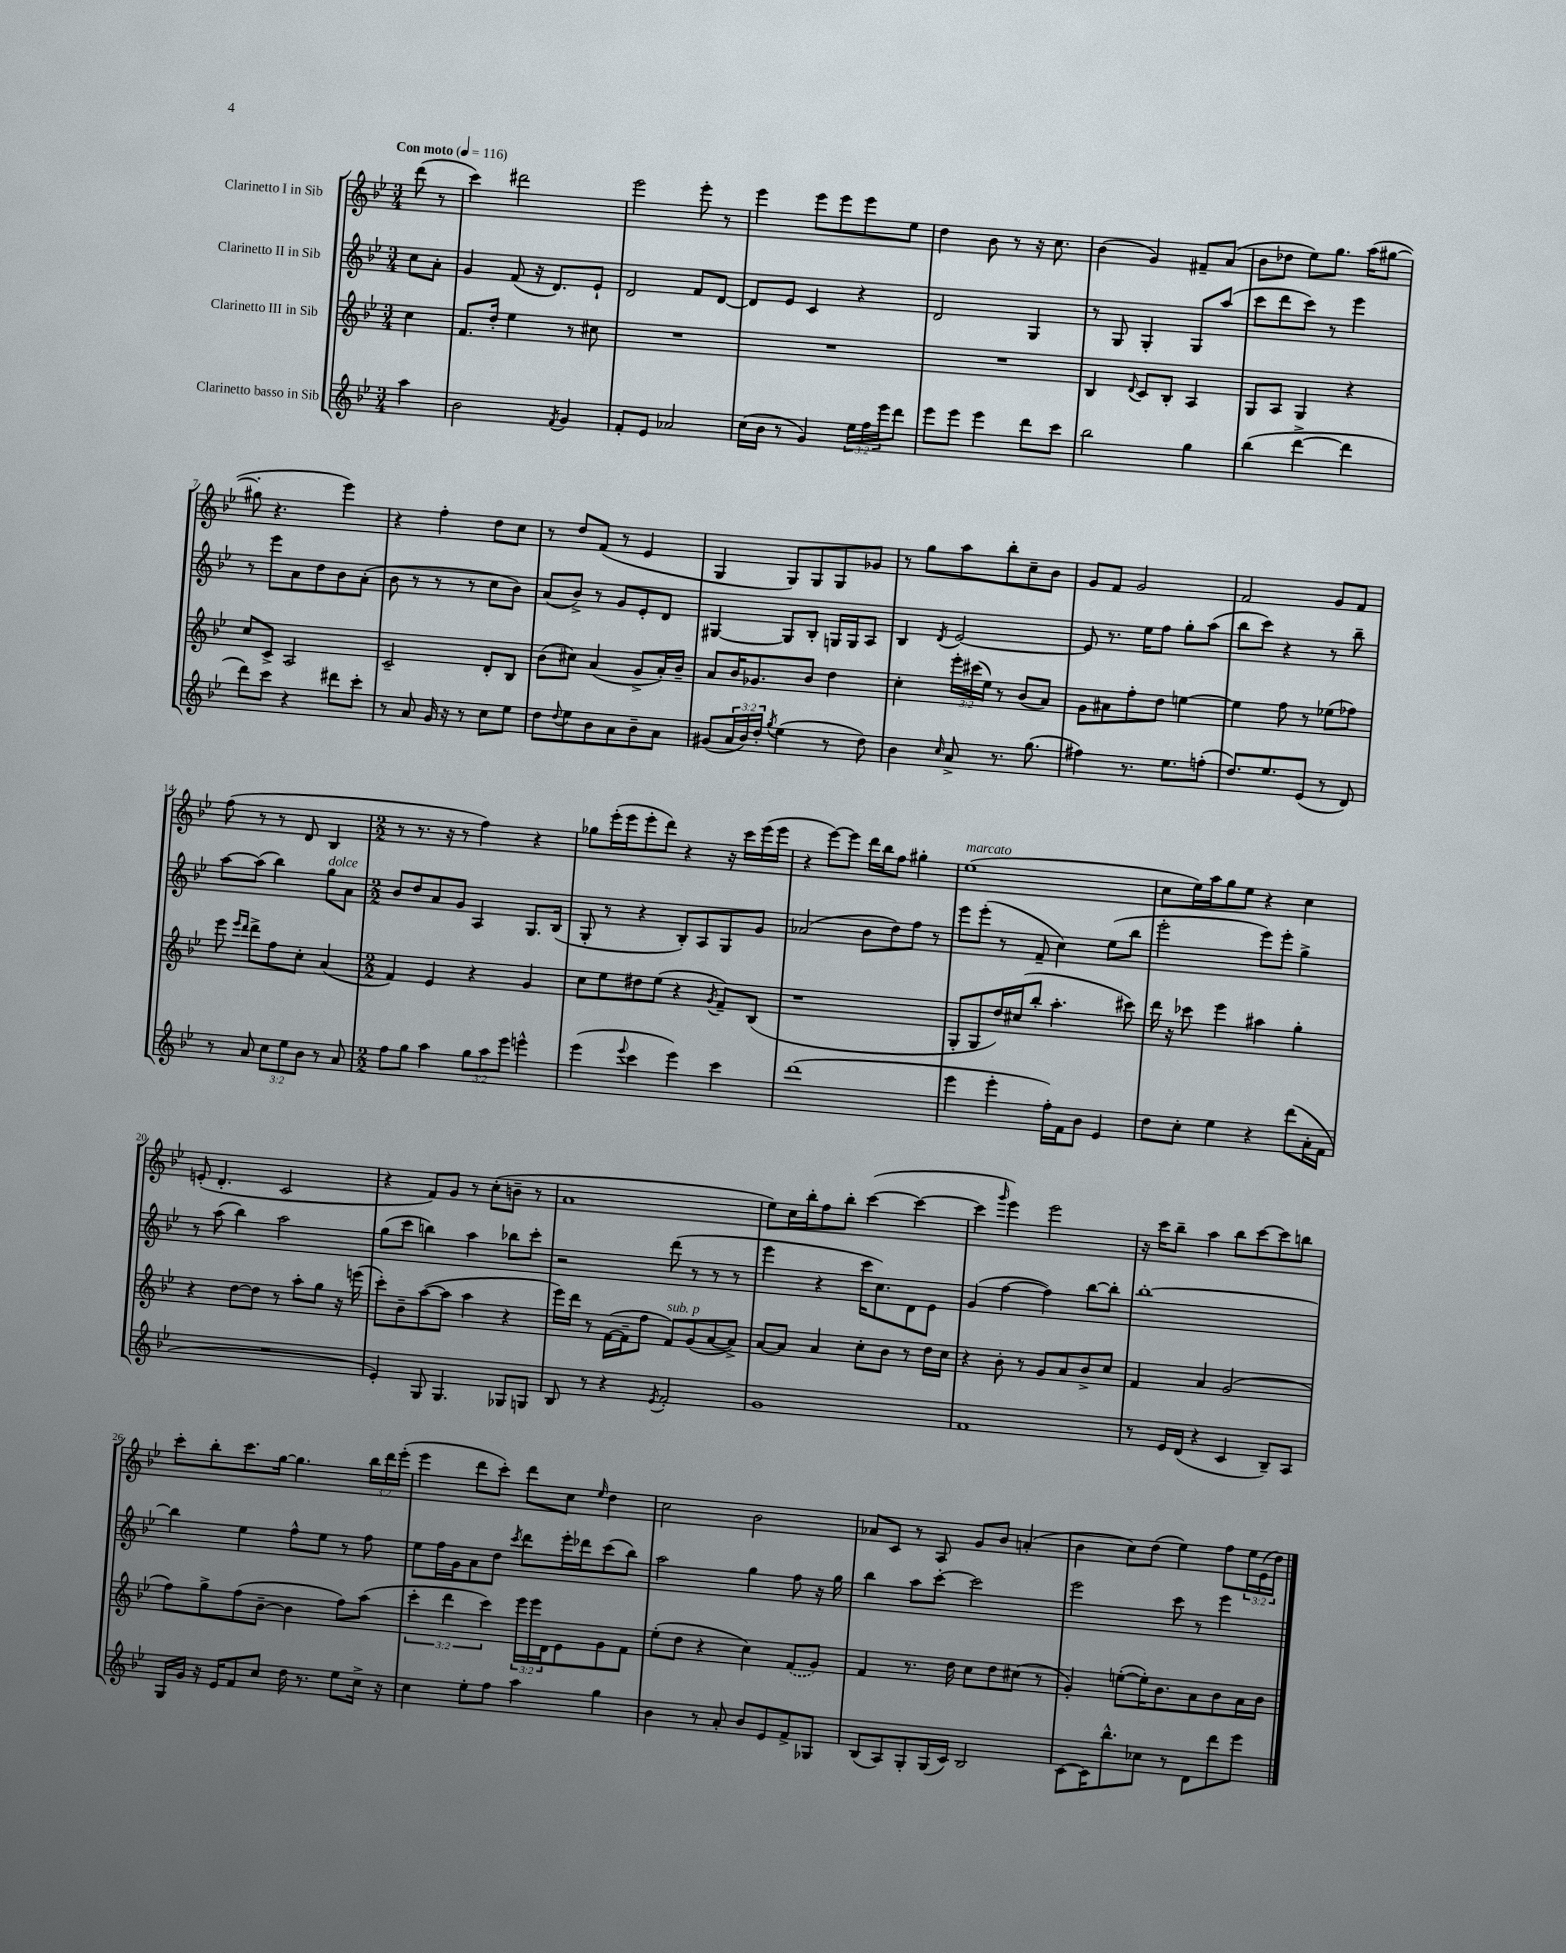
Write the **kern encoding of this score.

**kern	**kern	**kern	**kern
*staff4	*staff3	*staff2	*staff1
*clefG2	*clefG2	*clefG2	*clefG2
*k[b-e-]	*k[b-e-]	*k[b-e-]	*k[b-e-]
*M3/4	*M3/4	*M3/4	*M3/4
*MM116	*MM116	*MM116	*MM116
4aa	4cc	8cc	(8ddd
.	.	8a'	8r
=	=	=	=
2b-	8.f	4g	4ccc)
.	16dd'	.	.
.	4ee-	(8f	2ddd#
.	.	16r	.
.	.	8.d)	.
8qf	.	.	.
4g	8r	.	.
.	8cc#	8e-`	.
=	=	=	=
8f'	2.r	2d	2eee-
8e-	.	.	.
2a-	.	.	.
.	.	8f	8eee-'
.	.	[8d	8r
=	=	=	=
(16cc	2.r	8d]	4eee-
16b-	.	.	.
8r	.	8e-	.
4g)	.	4c	8eee-
.	.	.	8eee-
24ee-	.	4r	8eee-
24ff	.	.	.
24eee-	.	.	.
8ddd	.	.	8ee-
=	=	=	=
8eee-	2.r	2d	4dd
8eee-	.	.	.
4eee-	.	.	8b-
.	.	.	8r
8ddd	.	4G	16r
.	.	.	8.cc
8ccc	.	.	.
=	=	=	=
2bb-	4B-	8r	(4b-
.	.	8G	.
.	8qqd	.	.
.	8c	4G'	4g)
.	8B-'	.	.
4gg	4A	8G	8f#~
.	.	(8aa	(8a
=	=	=	=
(4bb-	8G	8ccc	8b-
.	8A	8ddd	8dd-
[4ddd^	4G	8ccc)	8ee-)
.	.	8r	8.gg
4ddd]	4r	4eee-	.
.	.	.	(16aa
.	.	.	[8gg#
=	=	=	=
8ddd)	8cc	8r	8gg#']
8ccc	8c^	8eee-	4.r
4r	2A	8a	.
.	.	8dd	.
8ddd#	.	8b-	4eee-)
8ccc'	.	(8a'	.
=	=	=	=
8r	2c~	8b-	4r
8a	.	8r	.
16g	.	8r	4ff'
16r	.	.	.
8r	.	8r	.
8cc	8d'	8cc	8dd
8ee-	8B-	8b-)	8cc
=	=	=	=
8dd	(8b-	(8a	8r
8qqdd	.	.	.
8ee-	8cc#)	8b-^)	8dd
8b-	(4a	8r	(8f
8a	.	8g	8r
8b-~	8g^	8e-'	4e-
8a	16a')	8d	.
.	16b-~	.	.
=	=	=	=
(8g#	8a	[4G#	4G
24a	16b-	.	.
24b-)	.	.	.
.	8.g-	.	.
24dd'	.	.	.
8qgg	.	.	.
(4ee-	.	8G#]	8G)
.	8b-	8B-'	8G
8r	4dd	16G	8G
.	.	16G	.
8dd)	.	8A	8g-
=	=	=	=
4b-	4cc'	4B-	8r
.	.	.	8gg
16qqcc	.	8qd	.
8a^	24eee-'	[2e-	8aa
.	(24ccc#	.	.
.	24ee-)	.	.
8.r	8r	.	8bb-'
.	(8b-	.	8cc~
(8.gg	.	.	.
.	8a)	.	8b-
=	=	=	=
4ff#)	8g	8e-]	8g
.	8a#	8.r	8f
8.r	8ff'	.	2g
.	.	16ee-	.
.	8dd	8ff	.
8.ee-	.	.	.
.	[4ee	8gg'	.
(8ff'	.	(8aa	.
=	=	=	=
8.dd)	4ee]	8bb-	2f
.	.	8ccc)	.
8.ee-	.	.	.
.	8ff	4r	.
(8e-	8r	.	.
8r	(8ee-	8r	8g
8d)	8ff-)	8bb-~	8f
=	=	=	=
8r	8eee-	[8aa	(8ff
.	16qqeee-	.	.
.	16qqddd	.	.
8a	8ddd^	(8aa]	8r
12cc	8ff	4bb-)	8r
12ee-	.	.	.
.	8cc'	.	8d
12b-	.	.	.
8r	(4a	8gg	4B-
8a	.	8a	.
=	=	=	=
*M2/2	*M2/2	*M2/2	*M2/2
8ff	4f)	8b-	8r
8gg	.	8dd	8.r
4aa	4e-	8a	.
.	.	.	16r
.	.	8g	8r
12gg	4r	4A	4ff)
12aa	.	.	.
12eee-	.	.	.
4eee^^	4g	8.G	4r
.	.	(16B-	.
=	=	=	=
(4eee-	8cc	8G'	8gg-
.	8ee-	8r	(16eee-'
.	.	.	16eee-
8qqeee-	.	.	.
4ccc	8dd#	4r	8eee-'
.	(8ee-	.	8ddd)
4eee-)	4r	8B-')	4r
.	.	8A	.
.	8qg	.	.
4ccc	8f~)	8G	16r
.	.	.	16ccc
.	(8B-	8g	(16eee-
.	.	.	16eee-
=	=	=	=
(1ddd	1r	(2a-	4r
.	.	.	[8eee-)
.	.	.	8eee-]
.	.	8b-	16ddd
.	.	.	16bb-
.	.	8dd)	8ff
.	.	8ff	4gg#'
.	.	8r	.
=	=	=	=
4eee-	8G'	8eee-	(1ee-
.	8G	(8eee-'	.
4eee-'	16dd)	8r	.
.	(16cc#	.	.
.	8bb-'	8f~	.
16ff')	4.aa'	4cc)	.
16f	.	.	.
8b-	.	.	.
4e-	.	(8ee-	.
.	8ccc#)	8bb-	.
=	=	=	=
8dd	16ddd	2eee-'	8cc
.	16r	.	.
8cc'	8ccc-	.	16ee-)
.	.	.	16aa
4ee-	4eee-	.	8gg
.	.	.	8ee-
4r	4aa#	8eee-)	4r
.	.	8eee-'	.
(8ddd	4gg'	4gg^	4cc
16a'	.	.	.
16f	.	.	.
=	=	=	=
1r	4r	8r	(8e'
.	.	(8aa	4.d'
.	[8dd	4bb-)	.
.	8dd]	.	.
.	8r	2aa	2c
.	8aa'	.	.
.	8gg	.	.
.	16r	.	.
.	(16eee	.	.
=	=	=	=
4e-')	8ccc')	(8gg	4r
.	8b-~	8ccc	.
8G	([8aa	4bb)	8f)
4.G	8aa]	.	8g
.	4aa	4aa	8r
.	.	.	(8cc'
8G-	4r	8bb-	8b~
8G	.	8ccc'	8r
=	=	=	=
8B-	16eee-)	2r	1a
.	16ddd	.	.
8r	8r	.	.
4r	([16f	.	.
.	16f~]	.	.
.	8ff	.	.
8qe-	.	.	.
2f'	8f)	(8ddd	.
.	(8g	8r	.
.	[8a	8r	.
.	8a^])	8r	.
=	=	=	=
1g	[8a	4eee-	8ee-)
.	8a]	.	16cc
.	.	.	16bb-'
.	4a	4r	8ff
.	.	.	8bb-'
.	8cc'	16ccc	([4ccc
.	.	8.cc)	.
.	8b-	.	.
.	8r	8d	4ccc_
.	16dd	8e-	.
.	16cc	.	.
=	=	=	=
1f	4r	(4g	4ccc]
.	.	.	16qqggg
.	8b-'	[4ff	4eee-)
.	8r	.	.
.	8g	4ff])	2eee-
.	8a	.	.
.	8b-^	[8bb-	.
.	8cc	8bb-']	.
=	=	=	=
8r	4f	[1bb-'	16r
.	.	.	16ccc
16e-	.	.	8bb-~
(16d	.	.	.
4r	4a	.	4aa
4c	(2g	.	8bb-
.	.	.	[8ccc
8B-~)	.	.	8ccc]
8A	.	.	8bb
=	=	=	=
16G	8ff)	4bb-]	8ccc'
16g	.	.	.
16r	8gg^	.	8bb-'
16e-	.	.	.
8f	(8ff	4ee-	8.ccc
8cc	[8b-~	.	.
.	.	.	[16gg
16dd	4b-]	8ff^^	4.gg]
8.r	.	.	.
.	.	8ee-	.
8ee-	8ff)	8r	.
16cc^	(8aa	8ff	24bb-
.	.	.	24ddd
16r	.	.	.
.	.	.	(24eee-'
=	=	=	=
4cc	6ccc'	8ee-	4eee-
.	.	16ff	.
.	6ddd	.	.
.	.	16g	.
8ee-'	.	8a	8ddd
.	6ccc)	.	.
8ff	.	8dd	8ccc')
.	.	8qccc	.
4aa	24eee-	8ddd	8ddd
.	24eee-	.	.
.	24d	.	.
.	8e-	16eee-'	8cc
.	.	16ddd-	.
.	.	.	16qqee-
4gg	8g	(8ccc	4dd
.	8f	8bb-)	.
=	=	=	=
4b-	(8ee-'	2aa	2cc
.	8dd	.	.
8r	4r	.	.
8a'	.	.	.
8b-	4cc)	4gg	2b-
8e-	.	.	.
8f^	(8f	8ff	.
8G-	8g)	16r	.
.	.	16gg	.
=	=	=	=
(8B-	4f	4bb-	8a-
8A)	.	.	8c
8G'	8.r	8aa	8r
(16G	.	[8ccc'	8A
16c)	16dd	.	.
2B-	8cc	2ccc]	8g
.	8dd	.	8b-
.	(8cc#	.	(4a'
.	8r	.	.
=	=	=	=
[8c	4g')	2eee-	4b-
16c]	.	.	.
8.bb-^^	.	.	.
.	([8ee'	.	8cc)
8cc-	16ee'])	.	(8dd
.	8.b-	.	.
8r	.	8ccc	4ee-)
8d	8a	8r	.
8ddd	8b-	4eee-	8ff
8eee-	16a	.	24ee-
.	.	.	(24e-
.	16b-	.	.
.	.	.	24dd)
==	==	==	==
*-	*-	*-	*-
